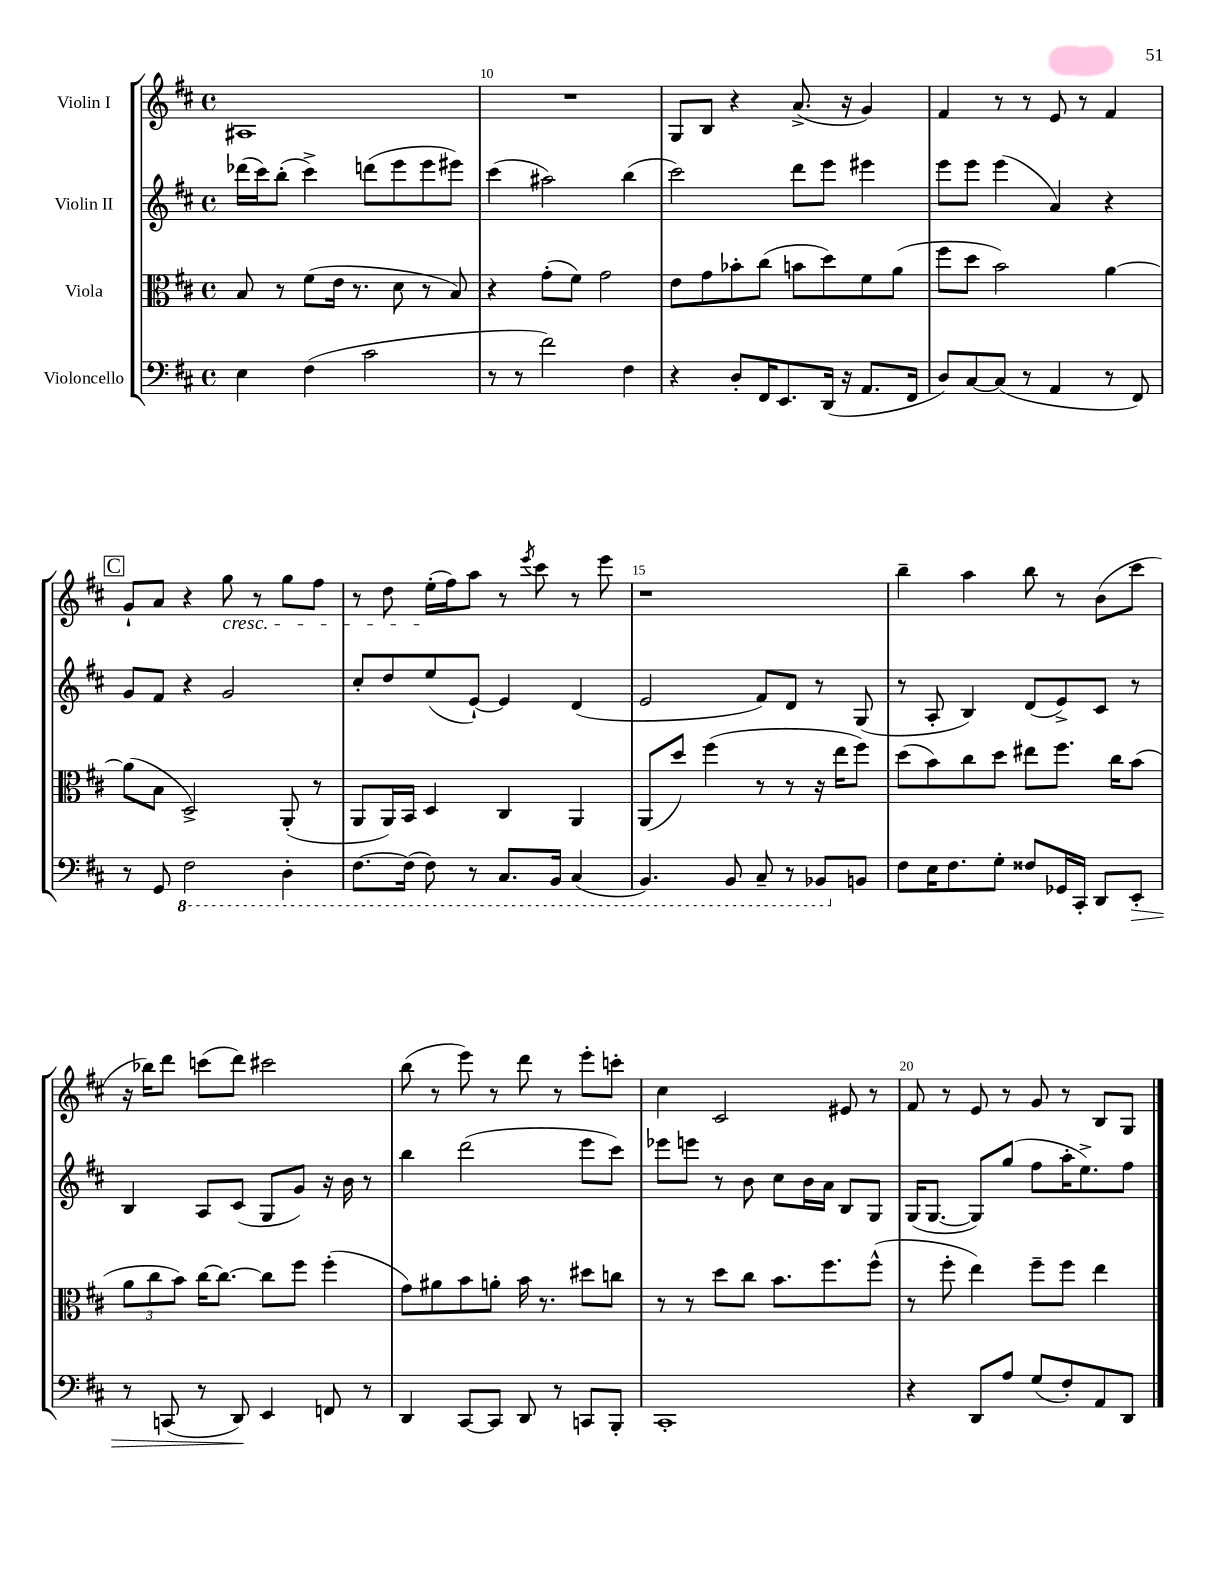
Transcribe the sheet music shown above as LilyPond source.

<<
\new StaffGroup <<
\new Staff = "s0" \with { instrumentName = "Violin I" } {
    \clef treble \key d \major \defaultTimeSignature \time 4/4
    ais1 |
    R1 |
    g8 b8 r4 a'8.->( r16 g'4) |
    fis'4 r8 r8 e'8 r8 fis'4 |
    \mark \markup { \box "C" } g'8-! a'8 r4 g''8\cresc r8 g''8 fis''8 |
    r8 d''8 e''16-.\!( fis''16) a''8 r8 \acciaccatura { e'''8 } cis'''8 r8 e'''8 |
    r1 |
    b''4-- a''4 b''8 r8 b'8( cis'''8 |
    r16 bes''16) d'''8 c'''8( d'''8) cis'''2 |
    b''8( r8 e'''8) r8 d'''8 r8 e'''8-. c'''8-. |
    cis''4 cis'2 eis'8 r8 |
    fis'8 r8 e'8 r8 g'8 r8 b8 g8 \bar "|." |
}
\new Staff = "s1" \with { instrumentName = "Violin II" } {
    \clef treble \key d \major \defaultTimeSignature \time 4/4
    des'''16( cis'''16) b''8-.( cis'''4->) d'''8( e'''8 e'''8 eis'''8) |
    cis'''4( ais''2) b''4( |
    cis'''2) d'''8 e'''8 eis'''4 |
    e'''8 e'''8 e'''4( a'4) r4 |
    \mark \markup { \box "C" } g'8 fis'8 r4 g'2 |
    cis''8-. d''8 e''8( e'8~-!) e'4 d'4( |
    e'2 fis'8) d'8 r8 g8( |
    r8 a8-. b4) d'8( e'8->) cis'8 r8 |
    b4 a8 cis'8( g8 g'8) r16 b'16 r8 |
    b''4 d'''2( e'''8 cis'''8) |
    ees'''8 e'''8 r8 b'8 cis''8 b'16 a'16 b8 g8 |
    g16( g8.~ g8) g''8( fis''8 a''16-. e''8.->) fis''8 \bar "|." |
}
\new Staff = "s2" \with { instrumentName = "Viola" } {
    \clef alto \key d \major \defaultTimeSignature \time 4/4
    b8 r8 fis'8( e'16 r8. d'8 r8 b8) |
    r4 g'8-.( fis'8) g'2 |
    e'8 g'8 bes'8-. cis''8( b'8 d''8) fis'8 a'8( |
    fis''8 d''8 b'2) a'4~ |
    \mark \markup { \box "C" } a'8( b8 d2->) a,8-.( r8 |
    a,8 a,16) b,16 d4 cis4 a,4 |
    a,8( d''8) fis''4( r8 r8 r16 e''16 fis''8) |
    d''8( b'8) cis''8 d''8 eis''8 fis''8. cis''16 b'8( |
    \tuplet 3/2 { a'8 cis''8 b'8) } cis''16~ cis''8.~ cis''8 fis''8 fis''4-.( |
    g'8) ais'8 b'8 a'8-. b'16 r8. dis''8 c''8 |
    r8 r8 d''8 cis''8 b'8. fis''8. fis''8-^( |
    r8 fis''8-. e''4) fis''8-- fis''8 e''4 \bar "|." |
}
\new Staff = "s3" \with { instrumentName = "Violoncello" } {
    \clef bass \key d \major \defaultTimeSignature \time 4/4
    e4 fis4( cis'2 |
    r8 r8 fis'2) fis4 |
    r4 d8-. fis,16 e,8. d,16( r16 a,8. fis,16 |
    d8) cis8~ cis8( r8 a,4 r8 fis,8) |
    \mark \markup { \box "C" } r8 g,8 \ottava #-1 fis,2 d,4-. |
    fis,8.~ fis,16( fis,8) r8 cis,8. b,,16 cis,4( |
    b,,4.) b,,8 cis,8-- r8 bes,,8 \ottava #0 b,!8 |
    fis8 e16 fis8. g8-. fisis8 ges,16 cis,16-. d,8 e,8-.\> |
    r8 c,8( r8 d,8\!) e,4 f,8 r8 |
    d,4 cis,8~ cis,8 d,8 r8 c,8 b,,8-. |
    cis,1-. |
    r4 d,8 a8 g8( fis8-.) a,8 d,8 \bar "|." |
}
>>
>>
\layout { \context { \Score currentBarNumber = #9 \override BarNumber.break-visibility = ##(#f #t #t) barNumberVisibility = #(every-nth-bar-number-visible 5) } }
